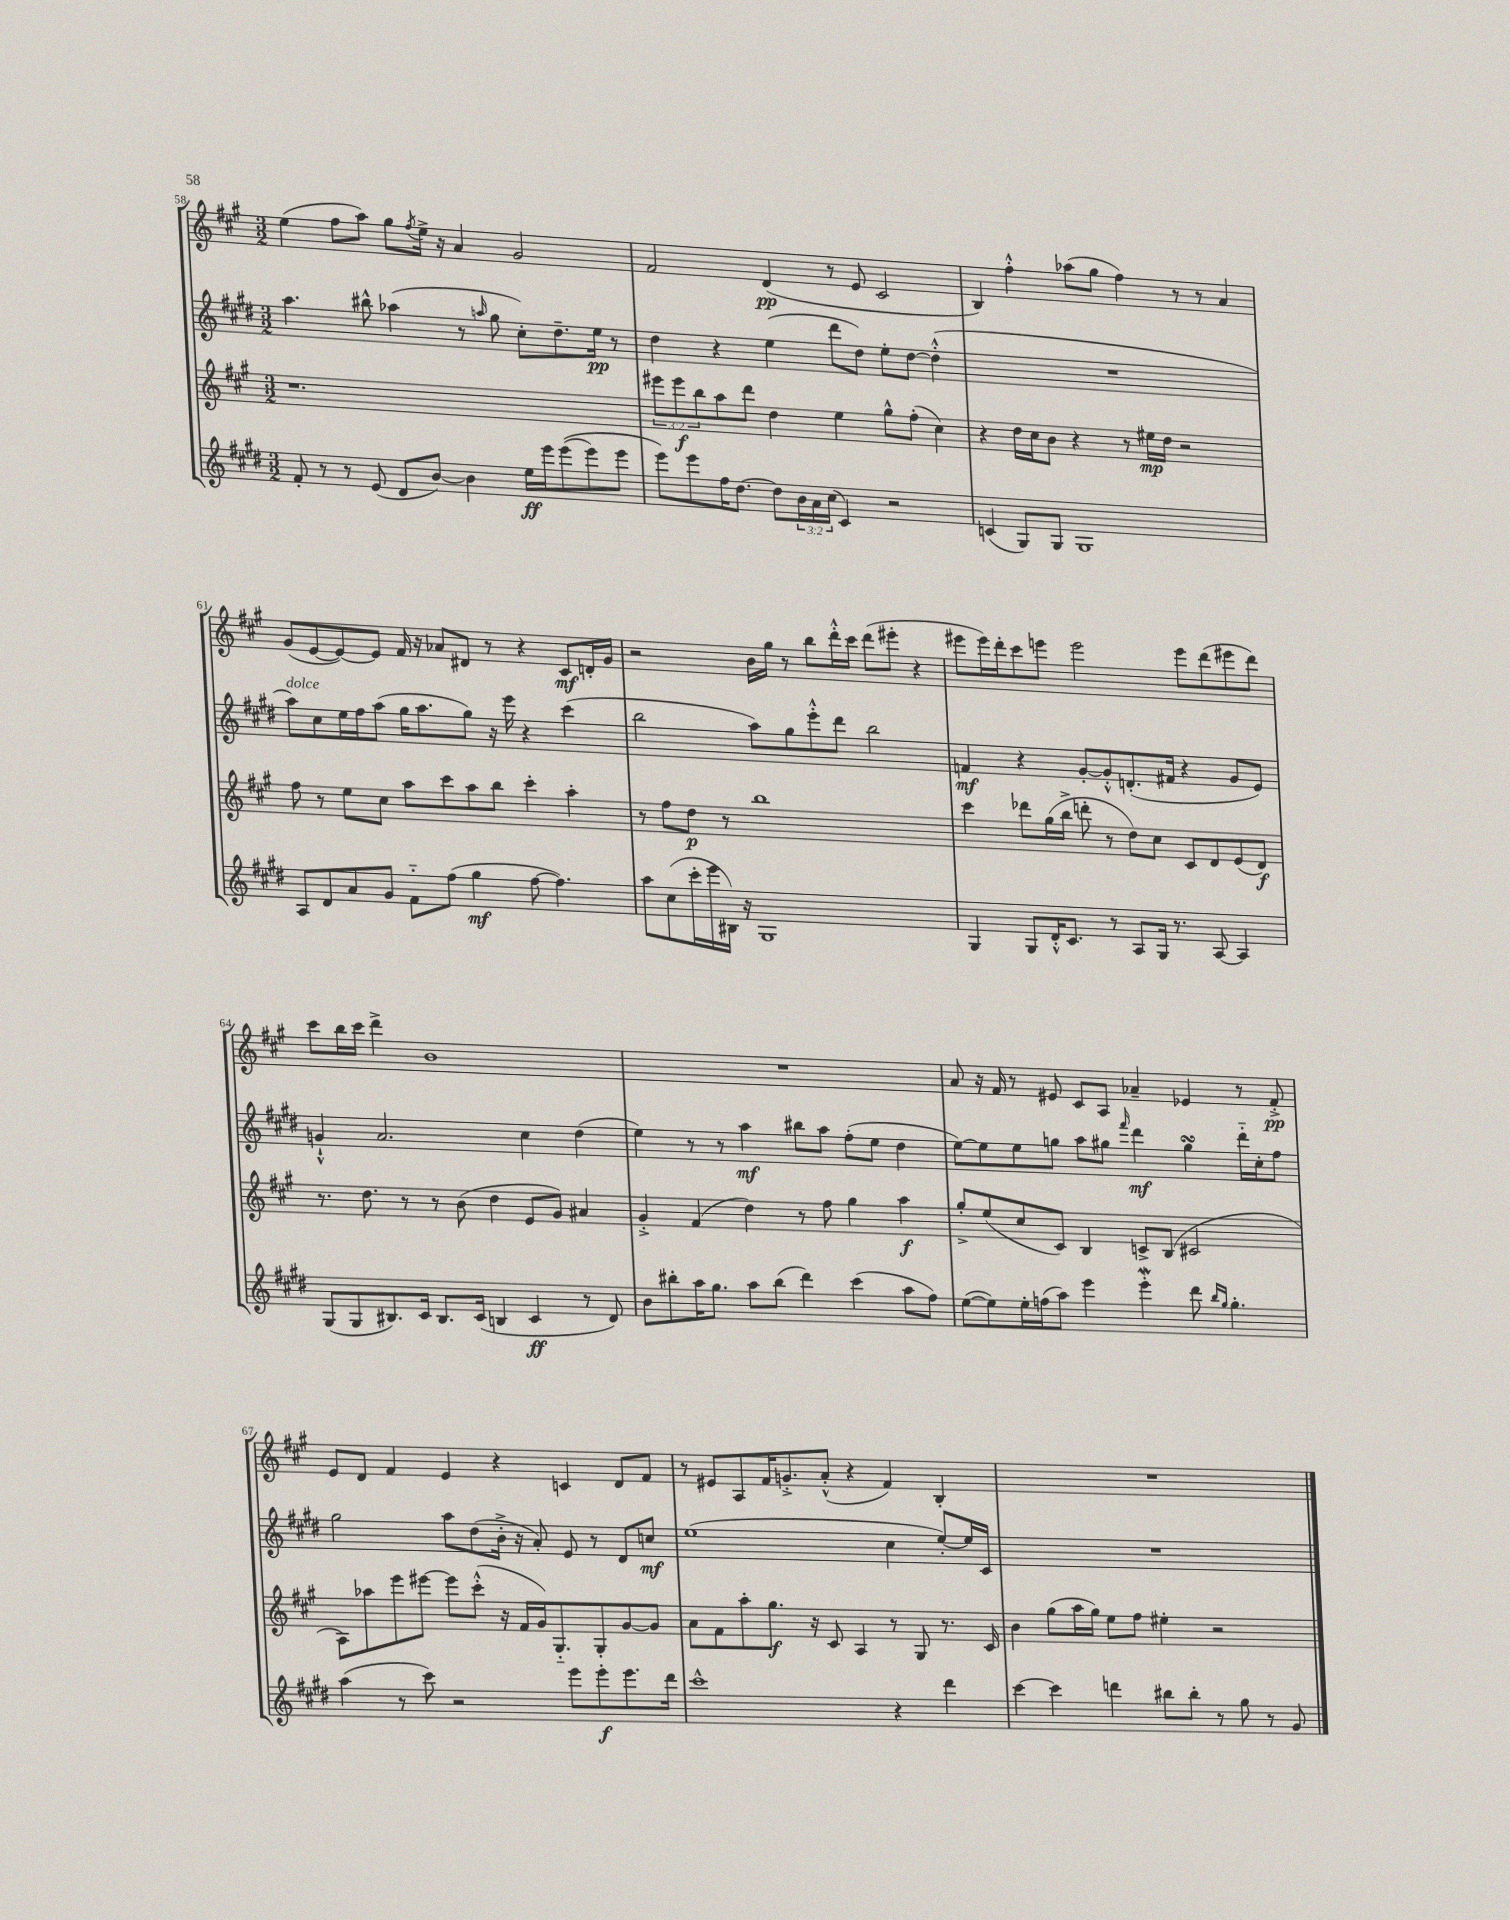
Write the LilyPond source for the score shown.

<<
\new StaffGroup <<
\new Staff = "s0" {
    \clef treble \key a \major \numericTimeSignature \time 3/2
    e''4( fis''8 a''8) gis''8 \acciaccatura { fis''8 } e''16-> r16 a'4 gis'2 |
    fis'2 d'4\pp( r8 e'8 cis'2 |
    b4) fis''4-.-^ aes''8( gis''8 fis''4) r8 r8 a'4 |
    gis'8( e'8~ e'8~) e'8 fis'16 r16 aes'8 dis'8 r8 r4 cis'8\mf d'16-. gis'16 |
    r2 b'16 gis''16 r8 b''8 d'''16-.-^ cis'''16 d'''8( eis'''8-. r4 |
    eis'''8 eis'''16) d'''16-. cis'''8 e'''8 e'''2 e'''8 d'''8( eis'''8 d'''8) |
    cis'''8 b''16 cis'''16 d'''4-> b'1 |
    R1. |
    a'8 r16 fis'16 r8 eis'8 cis'8 a8 aes'4-- ees'4 r8 fis'8-.->\pp |
    e'8 d'8 fis'4 e'4 r4 c'4 d'8 fis'8 |
    r8 eis'8 a8 fis'16 g'8.-.-> a'8-.-^( r4 fis'4) b4-. |
    R1. \bar "|." |
}
\new Staff = "s1" {
    \clef treble \key e \major \numericTimeSignature \time 3/2
    a''4. bis''8-^ aes''4( r8 \grace { a''16 } gis''8 cis''8-.) dis''8.-- e''16\pp r8 |
    dis''4 r4 e''4( dis'''8 dis''8) e''8-. dis''8~ dis''4-.-^( |
    R1. |
    a''8^\markup { \italic "dolce" }) cis''8 e''16 fis''16 a''8( gis''16 a''8. gis''8) r16 e'''16 r4 cis'''4( |
    b''2 a''8) gis''8 e'''8-.-^ dis'''8 b''2 |
    f'4\mf r4 gis'8~-. gis'8-.-^ d'8.-.( fis'16 r4 gis'8 e'8) |
    g'4-!-^ a'2. cis''4 dis''4( |
    e''4) r8 r8 a''4\mf bis''8 a''8 fis''8-.( e''8 dis''4 |
    e''8~) e''8 e''8 g''8 a''8 gis''8 \grace { fis'''16 } dis'''4\mf gis''4\turn dis'''16-_ cis''16-. fis''8 |
    gis''2 a''8 dis''8( b'16-.-> r16 a'8-.) e'8 r8 dis'8 c''8\mf |
    e''1( cis''4 e''8~-.) e''16 cis'16 |
    R1. \bar "|." |
}
\new Staff = "s2" {
    \clef treble \key a \major \numericTimeSignature \time 3/2 \override Staff.TupletNumber.text = #tuplet-number::calc-fraction-text
    r1. |
    \tuplet 3/2 { eis'''8 eis'''8\f b''8 } a''8 d'''8 d''4 e''4 gis''8-^ fis''8-.( cis''4) |
    r4 d''16 cis''16 b'8 r4 r8 eis''16\mp d''16 r2 |
    fis''8 r8 e''8 cis''8 a''8 cis'''8 a''8 b''8 cis'''4-. a''4-. |
    r8 fis''8 d''8\p r8 b''1 |
    cis'''4 des'''8 gis''16( b''16-> d'''8-. r8 d''8) cis''8 cis'8 d'8 e'8( d'8\f) |
    r8. d''8. r8 r8 b'8( d''4 e'8 gis'8) ais'4 |
    gis'4-.-> fis'4( d''4) r8 fis''8 gis''4 a''4\f |
    gis''8-.-> e''8( cis''8 cis'8) b4 c'8-> b8( cis'2 |
    a8) aes''8 e'''8 eis'''8~ eis'''8 cis'''8-.-^( r16 fis'16 gis'16) gis8.-_ gis8-. gis'8~ gis'8 |
    a'8 fis'8 a''8-. gis''8.\f r16 cis'8 a4 r8 gis8 r8. cis'16 |
    b'4 gis''8( a''16 gis''16) e''8 fis''8 eis''4-. r2 \bar "|." |
}
\new Staff = "s3" {
    \clef treble \key e \major \numericTimeSignature \time 3/2 \override Staff.TupletNumber.text = #tuplet-number::calc-fraction-text
    fis'8-. r8 r8 e'8( dis'8 b'8~) b'4 e''16\ff e'''16 e'''8(\( e'''8) e'''8 |
    e'''8\) e'''8 fis''16 dis''8.~ dis''8 \tuplet 3/2 { b'16 a'16 cis''16( } cis'4) r2 |
    c'4( gis8) gis8 gis1 |
    a8 dis'8 a'8 gis'8 fis'8-_ fis''8( gis''4\mf fis''8~ fis''4.) |
    a''8 cis''8( cis'''16-. e'''16 bis16) r16 gis1 |
    gis4 gis8 dis'16-.-^ cis'8. r8 a8 gis16 r8. a8~ a4 |
    gis8( gis8 bis8.) cis'16 bis8. cis'16( b4 cis'4\ff r8 dis'8) |
    b'8 bis''8-. a''16 gis''8. a''8 bis''8( dis'''4) cis'''4( a''8 fis''8) |
    e''8~( e''8) e''16-. f''16( a''8) e'''4 e'''4-.\mordent dis'''8 \grace { b''16 gis''16 } gis''4.-. |
    a''4( r8 cis'''8) r2 e'''8 e'''8-.\f e'''8. dis'''16 |
    cis'''1-^ r4 dis'''4 |
    cis'''4~ cis'''4 d'''4 bis''8 bis''8-. r8 gis''8 r8 gis'8 \bar "|." |
}
>>
>>
\layout { \context { \Score currentBarNumber = #58 } }
